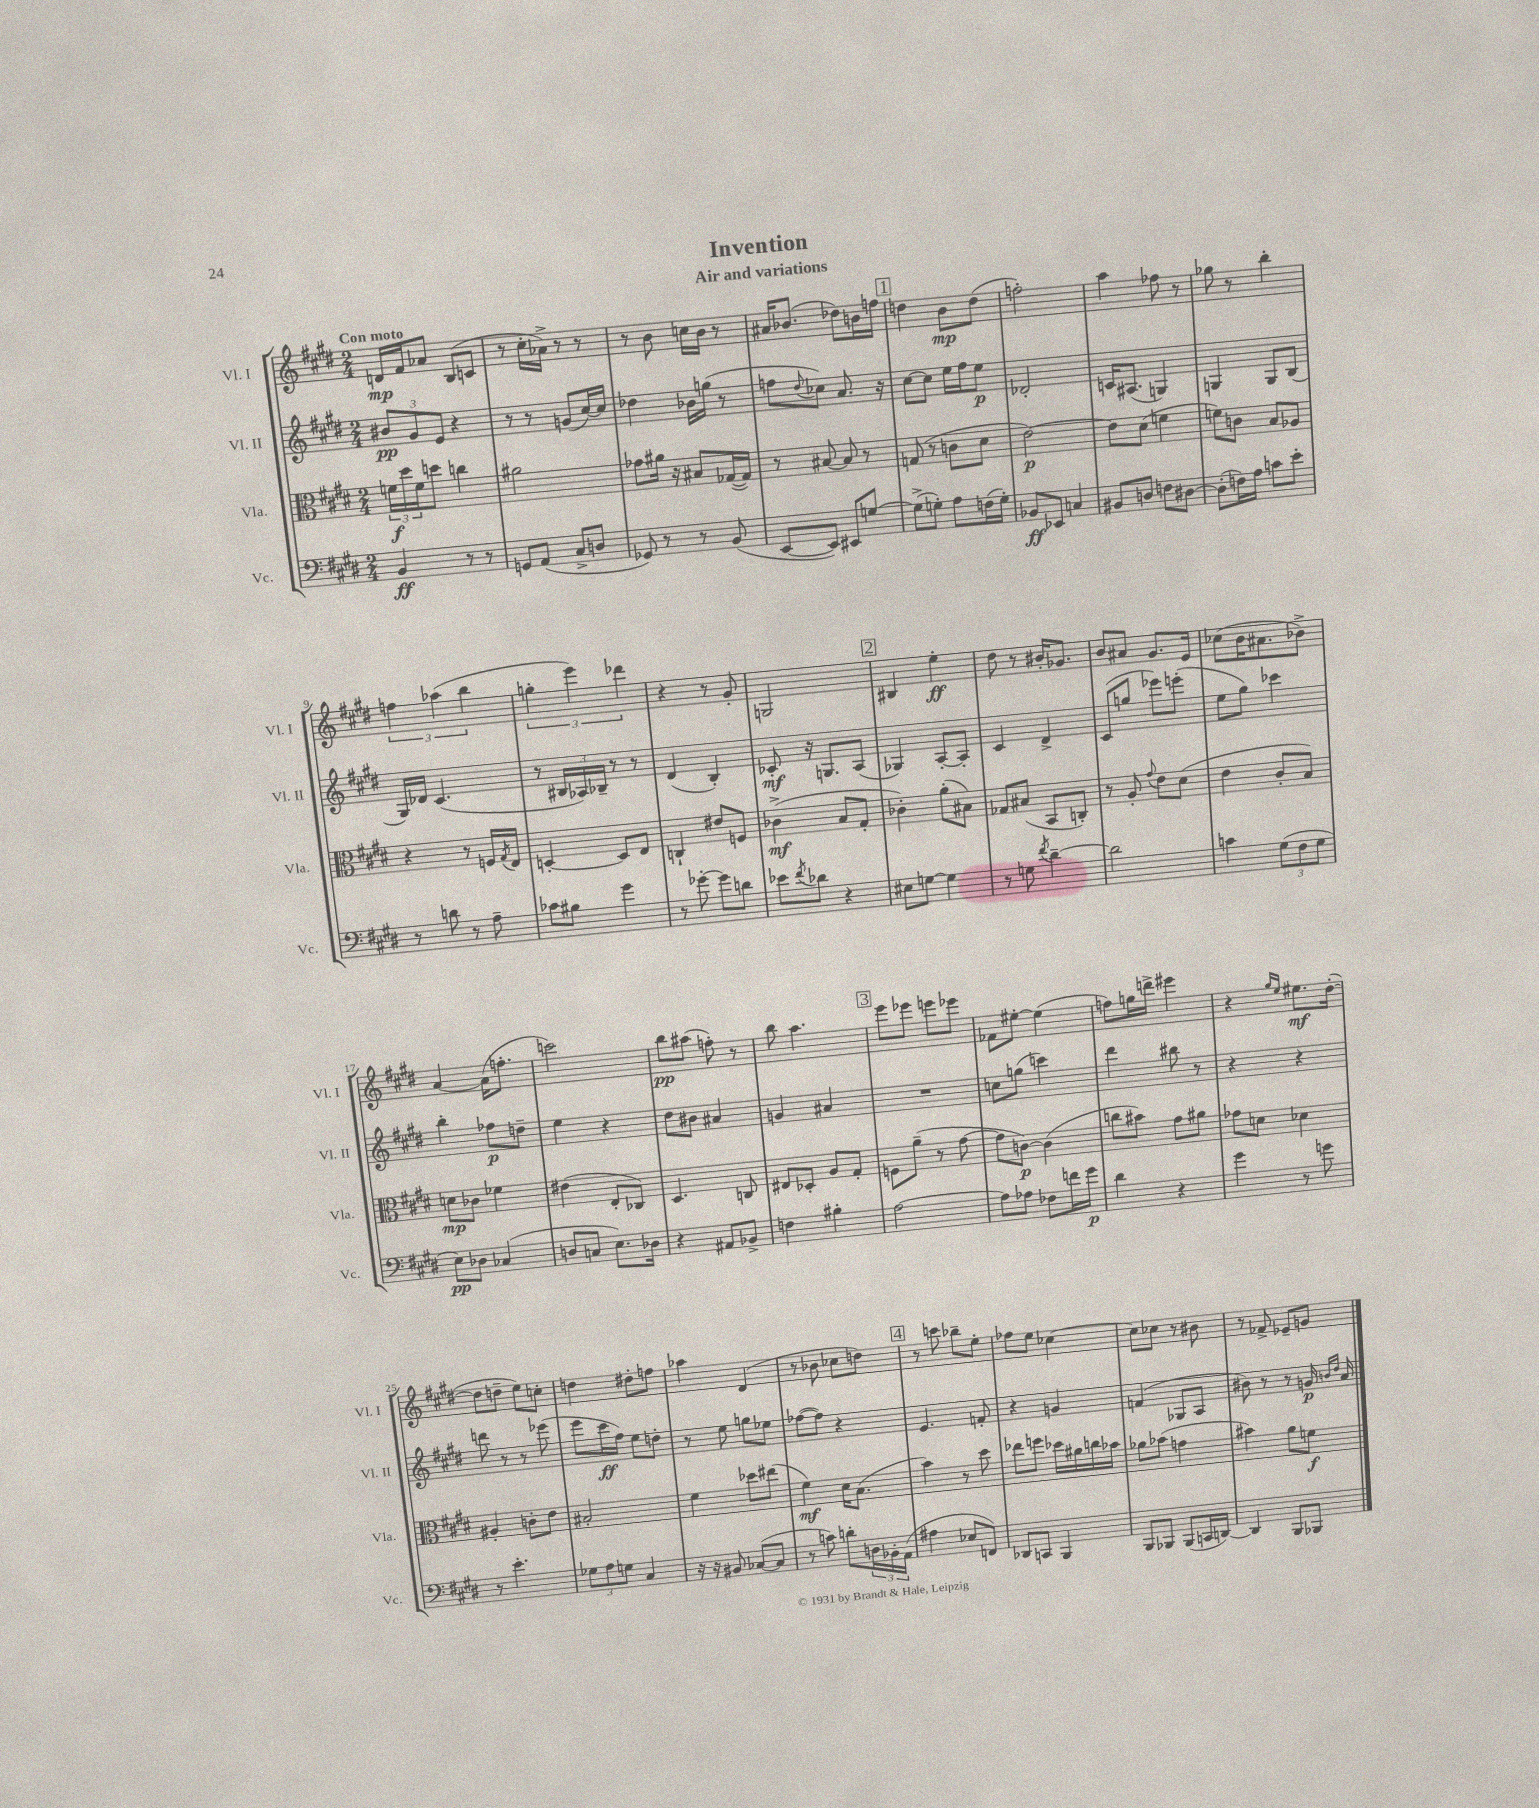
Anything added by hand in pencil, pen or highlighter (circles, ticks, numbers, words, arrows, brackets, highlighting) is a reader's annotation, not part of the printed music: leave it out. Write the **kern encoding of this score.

**kern	**kern	**kern	**kern
*staff4	*staff3	*staff2	*staff1
*clefF4	*clefC3	*clefG2	*clefG2
*k[f#c#g#d#]	*k[f#c#g#d#]	*k[f#c#g#d#]	*k[f#c#g#d#]
*M2/4	*M2/4	*M2/4	*M2/4
4BB	24f	12b#	16d
.	24dd#	.	.
.	.	.	16f#
.	24f	12g#	.
.	8dd	.	8a-
.	.	12e	.
8r	4cc	4r	(8B
8r	.	.	8c
=	=	=	=
8GG	2a#	8r	8r
(8AA	.	8r	16cc#'
.	.	.	16a-^)
8C#^	.	(8g	8r
8D	.	[16cc#)	8r
.	.	16cc#]	.
=	=	=	=
8GG-)	8g-	4dd-	8r
8r	16a#	.	8b
.	16r	.	.
8r	8B#	16b-	16cc
.	.	(16gg	16b
(8BB	([16G-	8r	8r
.	16G-])	.	.
=	=	=	=
[8EE	8r	8ff	16a#
.	.	.	(8.b-
.	.	8qqdd#	.
8EE])	[8B#	8cc-)	.
8EE#	8B#]	8.a	8dd-)
[8G	8r	.	16b
.	.	16r	16ff
=	=	=	=
(8G^]	(8G	[8cc#	4dd
8G')	8r	8cc#]	.
8A	8c	16ee	8b
.	.	16ff#	.
(16F	8d#	8ee	(8dd
16G')	.	.	.
=	=	=	=
8BB-	[2e)	2d-'	2ff')
8EE-	.	.	.
4C	.	.	.
=	=	=	=
8BB#	8e]	16c	4aa
.	.	(8.A#	.
8D	(8d#	.	.
8F	4f	4G)	8ff-
[8D#	.	.	8r
=	=	=	=
(8D#']	8f)	4G	8gg-
16F)	8c	.	8r
16A	.	.	.
8c	8B	8G	4bb'
8e'	8A-	(8B	.
=	=	=	=
8r	4r	16G#)	6ff
.	.	16d-	.
8d	.	(4.c#	.
.	.	.	(6aa-
8r	8r	.	.
.	.	.	6bb
8A~	16F	.	.
.	8qG#	.	.
.	16E	.	.
=	=	=	=
8c-	[4D'	8r	6gg'
8B#	.	24B#	.
.	.	24A-)	6eee)
.	.	24B-~	.
4g#	8D]	8r	.
.	.	.	6ddd-
.	8E	8r	.
=	=	=	=
8r	4C`	(4d#	4r
[8g-'	.	.	.
8g-]	8e#	4B')	8r
8d	8F	.	8g#'
=	=	=	=
8e-	(4c-^	8c-'	2G
8qf#	.	.	.
8d-	.	16r	.
.	.	8.G	.
4r	8B	.	.
.	8G#'	(8A	.
=	=	=	=
8E#	4c-')	4G-)	4B#
[8G	.	.	.
4G]	(8a'	[8A'	4ee'
.	8B#)	8A']	.
=	=	=	=
8r	8G-	4c#	8dd#
8G	(8B#	.	8r
8qf#	.	.	.
[4d#~	8BB	4d#^	16b#'
.	.	.	8.g-
.	8C')	.	.
=	=	=	=
2d#]	8r	(8c#	8b
.	8A'	8gg	8a#
.	8qqg#	.	.
.	8e	8eee-)	8.g#
.	(8d#	(8eee'	.
.	.	.	16e
=	=	=	=
4c	4e	8ee	(8cc-
.	.	8gg#)	16b
.	.	.	8.a#
(12G#	8c#'	4ccc-	.
12F#	.	.	.
.	8B)	.	8b-^)
12G#	.	.	.
=	=	=	=
8E)	8d	4bb'	[4a
8D-	8c-	.	.
(4C-	4f-	8ff-	(16a]
.	.	.	8.ff'
.	.	8dd~	.
=	=	=	=
8D	(4e#	4ee	2ccc)
8C	.	.	.
8.E)	8E'	4r	.
.	8C-)	.	.
16D-	.	.	.
=	=	=	=
4r	4.D#	8dd#	8bb
.	.	8b#	(8aa#
8AA#	.	4a#	8ff')
8BB-^	8C	.	8r
=	=	=	=
4F	8E#	4g	8bb
.	8D-'	.	4.aa
4B#'	8A	4a#	.
.	8G#'	.	.
=	=	=	=
[2A	8F	2r	8eee
.	(8a~	.	8eee-
.	8r	.	8eee
.	[8g#	.	8eee-
=	=	=	=
8A]	8g#]	8cc	8f-
8A-	[8c)	(8gg	[8ee#'
8F-	(4c]	4ccc)	(4ee#]
16f	.	.	.
16g#	.	.	.
=	=	=	=
4d#	8cc	4ddd#	8ff)
.	8b#)	.	16gg
.	.	.	16ddd^
4r	8g#	8bb#	4eee#
.	8a#	8r	.
=	=	=	=
4g#	8g-	4r	4r
.	8d	.	.
.	.	.	16qqgg#
.	.	.	16qqee
8r	4d-	4r	8.ee#
8g	.	.	.
.	.	.	([16dd#'
=	=	=	=
8r	4A#'	8ddd	8dd#]
4.e'	.	8r	8dd~
.	8c'	8r	8ee)
.	8e	(8eee-	8cc'
=	=	=	=
12G-	2B#'	8eee	4dd
12A	.	.	.
.	.	16ccc#	.
12G	.	.	.
.	.	16ff#)	.
4C#	.	8ee	8dd#'
.	.	8dd'	8ff
=	=	=	=
16r	4f#	8r	4aa-
16r	.	.	.
8BB#	.	8ee	.
([8C-	8dd-	8gg	(4d#
8C-]	(8ee#	8ee-	.
=	=	=	=
8r	4f#)	([8ff-	8r
8c)	.	8ff-])	8b-
8d'	16d#	4r	8cc-
.	(8.B	.	.
24D	.	.	8dd)
24BB-'	.	.	.
(24AA	.	.	.
=	=	=	=
4A#	4b)	4.e	8r
.	.	.	8ccc
8E-	8r	.	8bb-~
8FF)	8dd#	8f'	8ee'
=	=	=	=
8DD-	8ee-	4r	8ff-
8CC	8ff	.	8ee
4BBB	16dd-	4g	[4cc-
.	16a#	.	.
.	16cc	.	.
.	16b-	.	.
=	=	=	=
8BBB	8a-	(4f	8cc-]
8BBB-	(8b-	.	8cc-
(8BBB-	4g	8G-	8r
16CC	.	8A	8b#
[16DD)	.	.	.
=	=	=	=
4DD]	4b#)	8b#)	8r
.	.	8r	8f-^
8BBB	8a	8r	8e-~
8BBB-	8f	16g	8g
.	.	16qqb	.
.	.	16qqdd#	.
.	.	16a	.
==	==	==	==
*-	*-	*-	*-
